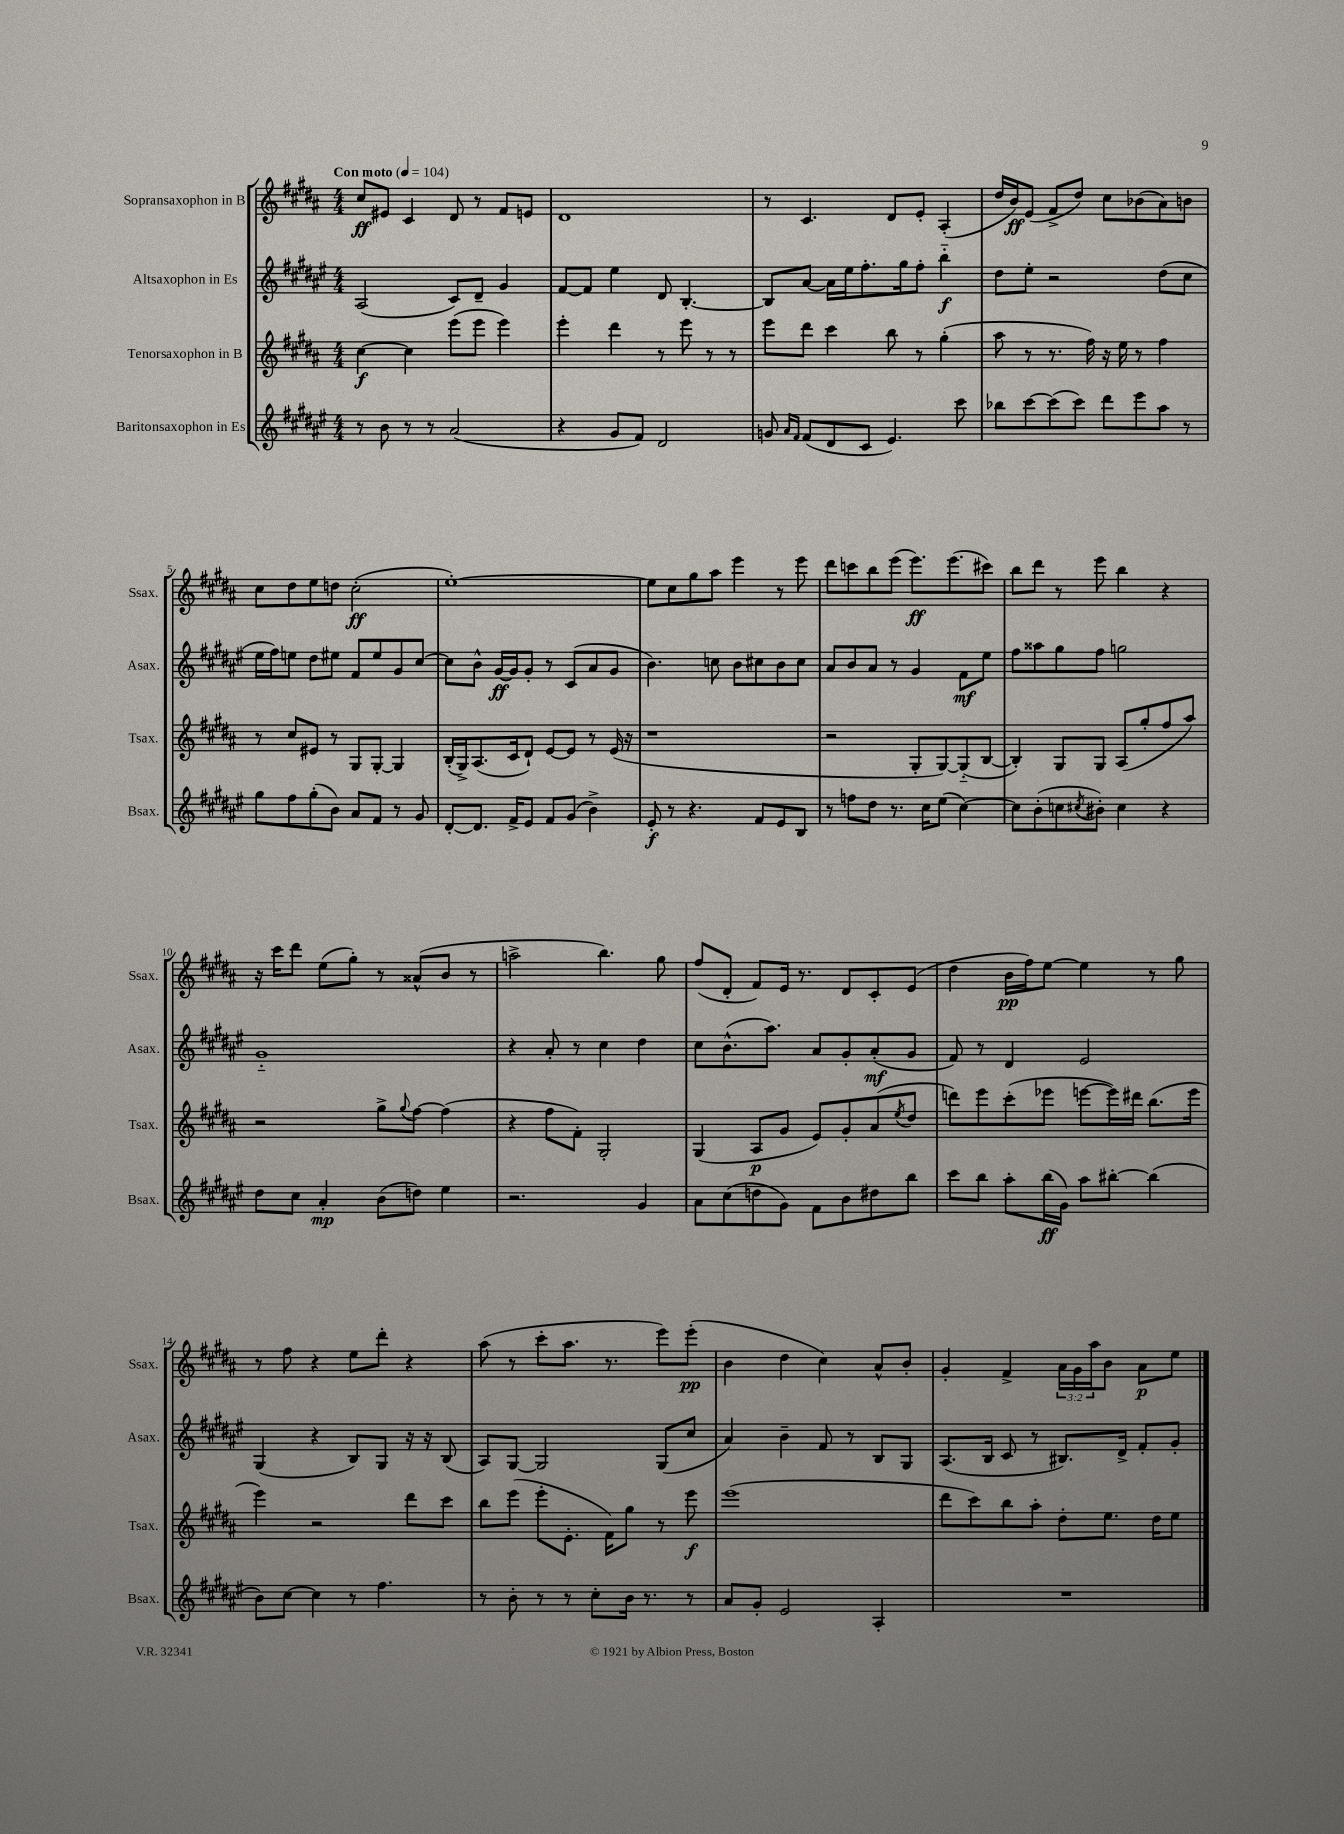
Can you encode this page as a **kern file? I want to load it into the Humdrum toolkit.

**kern	**dynam	**kern	**dynam	**kern	**dynam	**kern	**dynam
*part4	*part4	*part3	*part3	*part2	*part2	*part1	*part1
*staff4	*staff4	*staff3	*staff3	*staff2	*staff2	*staff1	*staff1
*I"Baritonsaxophon in Es	*	*I"Tenorsaxophon in B	*	*I"Altsaxophon in Es	*	*I"Sopransaxophon in B	*
*I'Bsax.	*	*I'Tsax.	*	*I'Asax.	*	*I'Ssax.	*
*clefG2	*	*clefG2	*	*clefG2	*	*clefG2	*
*k[f#c#g#d#a#e#]	*	*k[f#c#g#d#a#]	*	*k[f#c#g#d#a#e#]	*	*k[f#c#g#d#a#]	*
*M4/4	*	*M4/4	*	*M4/4	*	*M4/4	*
*MM104	*	*MM104	*	*MM104	*	*MM104	*
=1	=1	=1	=1	=1	=1	=1	=1
!	!	!	!	!	!	!LO:TX:a:B:t=Con moto	!
8r	.	[4cc#\	f	(2A#/	.	8cc#/L	ff
8b\	.	.	.	.	.	8e#X/J	.
8r	.	4cc#\]	.	.	.	4c#/	.
8r	.	.	.	.	.	.	.
(2a#/	.	(8eee\L	.	8c#/L)	.	8d#/	.
.	.	8eee\J	.	8d#~/J	.	8r	.
.	.	4eee\)	.	4g#/	.	8f#/L	.
.	.	.	.	.	.	8en/J	.
=2	=2	=2	=2	=2	=2	=2	=2
4r	.	4eee'\	.	[8f#/L	.	1d#	.
.	.	.	.	8f#/J]	.	.	.
8g#/L	.	4ddd#\	.	4ee#\	.	.	.
8f#/J)	.	.	.	.	.	.	.
2d#/	.	8r	.	8d#/	.	.	.
.	.	8eee\	.	[4.B'/	.	.	.
.	.	8r	.	.	.	.	.
.	.	8r	.	.	.	.	.
=3	=3	=3	=3	=3	=3	=3	=3
8gn/	.	8eee\L	.	8B/L]	.	8r	.
16qqa#/LL	.	.	.	.	.	.	.
16qqf#/JJ	.	.	.	.	.	.	.
(8f#/L	.	8ddd#\J	.	[8a#/J	.	4.c#/	.
8d#/	.	4ccc#\	.	16a#\LL]	.	.	.
.	.	.	.	16ee#\J	.	.	.
8c#/J	.	.	.	8.ff#'\	.	.	.
4.e#/)	.	8bb\	.	.	.	8d#/L	.
.	.	.	.	16gg#\k	.	.	.
.	.	8r	.	8ff#'\J	.	8e'/J	.
.	.	(4gg#'\	.	4bb\	f	(4A#'/	.
8ccc#\	.	.	.	.	.	.	.
=4	=4	=4	=4	=4	=4	=4	=4
8bb-X\L	.	8aa#\	.	8dd#\L	.	16dd#/LL	.
.	.	.	.	.	.	16b/J)	ff
[8ccc#\	.	8r	.	8ee#'\J	.	(8e/J	.
(8ccc#\]	.	8.r	.	2r	.	8f#^/L	.
8ccc#\J)	.	.	.	.	.	8dd#/J)	.
.	.	16ff#\)	.	.	.	.	.
8ddd#\L	.	16r	.	.	.	8cc#\L	.
.	.	16ee\	.	.	.	.	.
8eee#\	.	8r	.	.	.	(8b-X\	.
8aa#\J	.	4ff#\	.	(8dd#\L	.	8a#\)	.
8r	.	.	.	8cc#\J	.	8bn\J	.
!!LO:LB:g=z
=5	=5	=5	=5	=5	=5	=5	=5
8gg#\L	.	8r	.	16ee#\LL	.	8cc#\L	.
.	.	.	.	16ff#\J)	.	.	.
8ff#\	.	8cc#/L	.	8een\J	.	8dd#\	.
(8gg#'\	.	8e#X/J	.	8dd#\L	.	8ee\	.
8b\J)	.	8r	.	8ee#X\J	.	8ddn\J	.
8a#/L	.	8G#/L	.	8f#/L	.	(2cc#'\	ff
8f#/J	.	[8G#'/J	.	8ee#/	.	.	.
8r	.	4G#/]	.	8g#/	.	.	.
8g#/	.	.	.	[8cc#/J	.	.	.
=6	=6	=6	=6	=6	=6	=6	=6
[8d#'/L	.	(16B'/LL	.	8cc#\L]	.	[1ee')	.
.	.	16G#^/J)	.	.	.	.	.
8.d#/J]	.	(8.A#/	.	8b^^\J	.	.	.
.	.	.	.	[16g#/LL	ff	.	.
16f#^/KL	.	16c#/k	.	16g#/J]	.	.	.
8e#/J	.	8d#`/J)	.	8g#'/J	.	.	.
8f#/L	.	[8e/L	.	8r	.	.	.
(8g#/J	.	8e/J]	.	(8c#/L	.	.	.
4b^\)	.	8r	.	8a#/	.	.	.
.	.	(16e/	.	8g#/J	.	.	.
.	.	16r	.	.	.	.	.
=7	=7	=7	=7	=7	=7	=7	=7
8e#'/	f	1r	.	4.b\)	.	8ee\L]	.
8r	.	.	.	.	.	8cc#\	.
4.r	.	.	.	.	.	8gg#\	.
.	.	.	.	8ccn\	.	8aa#\J	.
.	.	.	.	8b\L	.	4eee\	.
8f#/L	.	.	.	8cc#X\	.	.	.
8e#/	.	.	.	8b\	.	8r	.
8B/J	.	.	.	8cc#\J	.	8eee\	.
=8	=8	=8	=8	=8	=8	=8	=8
8r	.	2r	.	8a#/L	.	8ddd#\L	.
8ffn\L	.	.	.	8b/	.	8cccn\	.
8dd#\J	.	.	.	8a#/J	.	8bb\	.
8.r	.	.	.	8r	.	(8eee\J	.
.	.	8G#'/L	.	4g#/	.	8.eee\L)	ff
16cc#\KL	.	.	.	.	.	.	.
(8ee#\J	.	[8G#/)	.	.	.	.	.
.	.	.	.	.	.	(8.eee\	.
[4cc#\)	.	(8G#/]	.	8f#\L	mf	.	.
.	.	[8B/J	.	8ee#\J	.	8ccc#X\J)	.
=9	=9	=9	=9	=9	=9	=9	=9
8cc#\L]	.	4B'/])	.	8ff#\L	.	8bb\L	.
(8b'\	.	.	.	8aa##X\	.	8ddd#\J	.
8ccn\	.	8G#/L	.	8gg#\	.	8r	.
8qcc#X/	.	.	.	.	.	.	.
8b#X'\J)	.	8G#/J	.	8ff#\J	.	8eee\	.
4cc#\	.	(8A#/L	.	2ggn\	.	4bb\	.
.	.	8gg#'/	.	.	.	.	.
4r	.	8ff#/	.	.	.	4r	.
.	.	8aa#/J)	.	.	.	.	.
!!LO:LB:g=z
=10	=10	=10	=10	=10	=10	=10	=10
8dd#\L	.	2r	.	1g#	.	16r	.
.	.	.	.	.	.	16ccc#\KL	.
8cc#\J	.	.	.	.	.	8ddd#\J	.
4a#'/	mp	.	.	.	.	(8ee\L	.
.	.	.	.	.	.	8gg#'\J)	.
(8b\L	.	8gg#^\L	.	.	.	8r	.
.	.	8qqgg#/	.	.	.	.	.
8ddn\J)	.	[8ff#\J	.	.	.	(8a##X^^/L	.
4ee#\	.	(4ff#\]	.	.	.	8b/J	.
.	.	.	.	.	.	8r	.
=11	=11	=11	=11	=11	=11	=11	=11
2.r	.	4r	.	4r	.	2aan^\	.
.	.	8ff#\L	.	8a#'/	.	.	.
.	.	8f#'\J)	.	8r	.	.	.
.	.	2G#'/	.	4cc#\	.	4.bb\)	.
4g#/	.	.	.	4dd#\	.	.	.
.	.	.	.	.	.	8gg#\	.
=12	=12	=12	=12	=12	=12	=12	=12
8a#\L	.	(4G#/	.	8cc#\L	.	(8ff#/L	.
(8cc#\	.	.	.	(8.b^^\	.	8d#'/J	.
8ddn\	.	8A#/L	p	.	.	8f#/L)	.
.	.	.	.	8.aa#\J)	.	.	.
8g#\J)	.	8g#/J	.	.	.	16e/Jk	.
.	.	.	.	.	.	8.r	.
8f#\L	.	8e/L)	.	8a#/L	.	.	.
8b\	.	8g#'/	.	8g#'/	.	8d#/L	.
8dd#X\	.	(8a#/	.	(8a#'/	mf	8c#'/	.
.	.	8qee/	.	.	.	.	.
8bb\J	.	8dd#/J	.	8g#/J	.	(8e/J	.
=13	=13	=13	=13	=13	=13	=13	=13
8ccc#\L	.	8dddn\L)	.	8f#/)	.	4dd#\	.
8bb\J	.	8eee\	.	8r	.	.	.
8aa#'\L	.	(8ccc#'\	.	4d#/	.	16b\LL	pp
.	.	.	.	.	.	16ff#\J)	.
(16bb\L	ff	8eee-X\J	.	.	.	[8ee\J	.
16g#\JJ)	.	.	.	.	.	.	.
8aa#\L	.	[8eeen\L	.	2e#/	.	4ee\]	.
[8bb#X'\J	.	16eee\L])	.	.	.	.	.
.	.	16ddd#X\JJ	.	.	.	.	.
(4bb#\]	.	(8.bb\L	.	.	.	8r	.
.	.	.	.	.	.	8gg#\	.
.	.	16eee\Jk	.	.	.	.	.
!!LO:LB:g=z
=14	=14	=14	=14	=14	=14	=14	=14
8b\L)	.	4eee\)	.	(4G#/	.	8r	.
[8cc#\J	.	.	.	.	.	8ff#\	.
4cc#\]	.	2r	.	4r	.	4r	.
8r	.	.	.	8B/L)	.	8ee\L	.
4.ff#\	.	.	.	8G#/J	.	8ddd#'\J	.
.	.	8ddd#\L	.	16r	.	4r	.
.	.	.	.	16r	.	.	.
.	.	8ccc#\J	.	(8B/	.	.	.
=15	=15	=15	=15	=15	=15	=15	=15
8r	.	8bb\L	.	8A#/L)	.	(8aa#\	.
8b'\	.	(8eee\J	.	[8G#/J	.	8r	.
8r	.	8eee'\L	.	2G#/]	.	8ccc#'\L	.
8r	.	8.e'\J	.	.	.	8.aa#\J	.
8cc#'\L	.	.	.	.	.	.	.
.	.	16f#\KL)	.	.	.	8.r	.
16b\Jk	.	8gg#\J	.	.	.	.	.
8.r	.	.	.	.	.	.	.
.	.	8r	.	(8G#/L	.	8eee\L)	.
8r	.	8eee\	f	8cc#/J	.	(8eee'\J	pp
=16	=16	=16	=16	=16	=16	=16	=16
8a#/L	.	(1eee	.	4a#/)	.	4b\	.
8g#'/J	.	.	.	.	.	.	.
2e#/	.	.	.	4b~\	.	4dd#\	.
.	.	.	.	8f#/	.	4cc#\)	.
.	.	.	.	8r	.	.	.
4A#'/	.	.	.	8B/L	.	8a#^^/L	.
.	.	.	.	8G#/J	.	8b'/J	.
=17	=17	=17	=17	=17	=17	=17	=17
1r	.	8ddd#\L	.	(8.A#/L	.	4g#'/	.
.	.	8ccc#\)	.	.	.	.	.
.	.	.	.	16B/Jk	.	.	.
.	.	8bb\	.	8c#/	.	4f#^/	.
.	.	8aa#'\J	.	8r	.	.	.
.	.	8dd#'\L	.	8.B#X/L)	.	24a#\LL	.
.	.	.	.	.	.	24g#\	.
.	.	.	.	.	.	24aa#\J	.
.	.	8.ee\J	.	.	.	8b\J	.
.	.	.	.	16d#^/Jk	.	.	.
.	.	.	.	8f#'/L	.	8a#\L	p
.	.	16dd#\KL	.	.	.	.	.
.	.	8ee\J	.	8g#'/J	.	8ee\J	.
==	==	==	==	==	==	==	==
*-	*-	*-	*-	*-	*-	*-	*-
